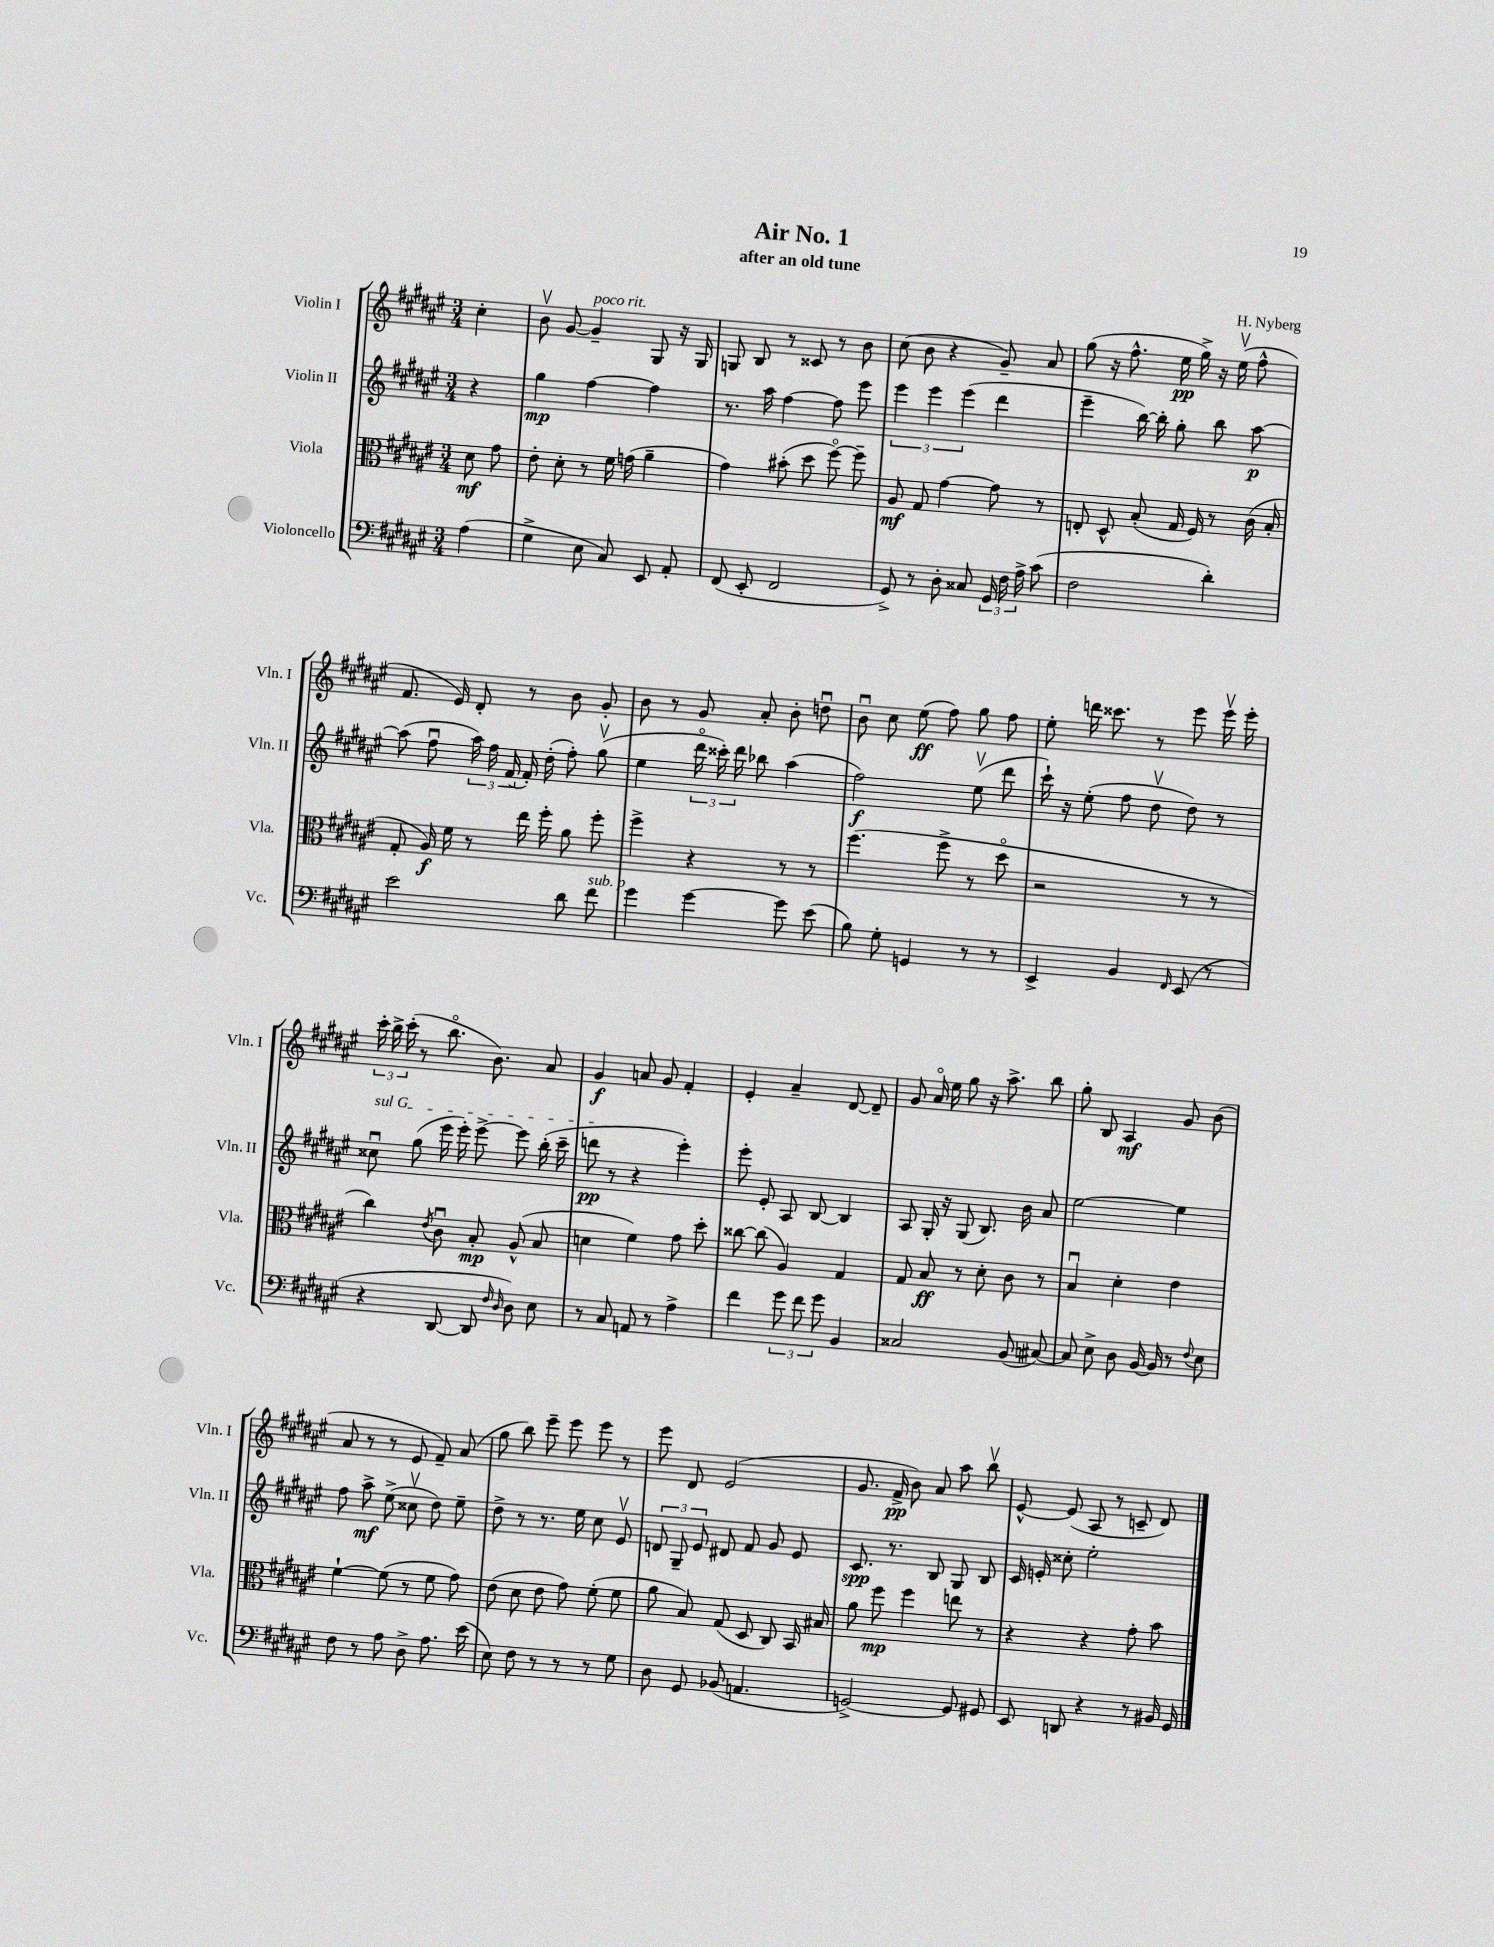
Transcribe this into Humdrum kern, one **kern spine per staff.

**kern	**kern	**dynam	**kern	**dynam	**kern	**dynam
*part4	*part3	*part3	*part2	*part2	*part1	*part1
*staff4	*staff3	*staff3	*staff2	*staff2	*staff1	*staff1
*I"Violoncello	*I"Viola	*	*I"Violin II	*	*I"Violin I	*
*I'Vc.	*I'Vla.	*	*I'Vln. II	*	*I'Vln. I	*
*clefF4	*clefC3	*	*clefG2	*	*clefG2	*
*k[f#c#g#d#a#e#]	*k[f#c#g#d#a#e#]	*	*k[f#c#g#d#a#e#]	*	*k[f#c#g#d#a#e#]	*
*M3/4	*M3/4	*	*M3/4	*	*M3/4	*
=	=	=	=	=	=	=
(4A#\	8d#\	mf	4r	.	4cc#'\	.
.	8g#\	.	.	.	.	.
=1	=1	=1	=1	=1	=1	=1
4G#^\	8e#'\	.	4gg#\	mp	8bv\	.
.	8d#'\	.	.	.	[8g#/	.
!	!	!	!	!	!LO:TX:a:i:t=poco rit.	!
8E#\	8r	.	[4ff#\	.	4g#~/]	.
8C#/)	16f#\	.	.	.	.	.
.	(16gn\	.	.	.	.	.
8EE#/	4a#~\	.	4ff#\]	.	8G#/	.
8AA#'/	.	.	.	.	16r	.
.	.	.	.	.	16G#/	.
=2	=2	=2	=2	=2	=2	=2
(8FF#/	4g#\)	.	8.r	.	8Gn/	.
8EE#'/	.	.	.	.	8B/	.
.	.	.	16aa#\	.	.	.
2FF#/	(8b#X'\	.	[4ff#\	.	8r	.
.	8dd#\	.	.	.	8c##X/	.
.	[8ff#\)	.	8ff#\]	.	8r	.
.	8ff#~\]	.	8eee#\	.	8b\	.
=3	=3	=3	=3	=3	=3	=3
8GG#^/)	8A#/	mf	6eee#\	.	(8cc#\	.
8r	8G#/	.	.	.	8b\	.
.	.	.	6eee#\	.	.	.
8D#'\	[4g#\	.	.	.	4r	.
.	.	.	(6eee#\	.	.	.
8C##X/	.	.	.	.	.	.
24GG#/	8g#\]	.	4ddd#\	.	8g#~/)	.
24F#\	.	.	.	.	.	.
24A#^\	.	.	.	.	.	.
(8c#\	8r	.	.	.	8a#/	.
=4	=4	=4	=4	=4	=4	=4
2F#\	8En'/	.	4eee#~\	.	(8gg#\	.
.	8D#^^/	.	.	.	16r	.
.	.	.	.	.	8.ff#^^\	.
.	(8B'/	.	[16bb\)	.	.	.
.	.	.	16bb'\]	.	.	.
.	16G#/	.	8gg#'\	.	16ee#\	pp
.	16F#/)	.	.	.	16gg#^\)	.
4d#'\)	8r	.	8bb\	.	16r	.
.	.	.	.	.	(16ee#v\	.
.	(16c#\	.	[8aa#\	p	8ff#^^\	.
.	16B'/	.	.	.	.	.
!!LO:LB:g=z
=5	=5	=5	=5	=5	=5	=5
2e#\	8G#'/	.	(8aa#\]	.	8.f#/	.
.	16A#/)	f	8ff#u\	.	.	.
.	16f#\	.	.	.	16e#/)	.
.	8r	.	24aa#\)	.	8d#'/	.
.	.	.	24ff#\	.	.	.
.	.	.	(24f#/	.	.	.
.	16ee#\	.	16f#'/)	.	8r	.
.	16ff#'\	.	(16dd#'\	.	.	.
8d#\	8a#\	.	8ff#'\)	.	8b\	.
!LO:TX:a:i:t=sub. p	!	!	!	!	!	!
8f#\	8ff#'\	.	(8gg#v\	.	8g#'/	.
=6	=6	=6	=6	=6	=6	=6
4g#\	4ff#^\	.	4ee#\	.	8b\	.
.	.	.	.	.	8r	.
[4g#\	4r	.	24ddd#\	.	8g#/	.
.	.	.	24ccc##X'\)	.	.	.
.	.	.	24ddd#\	.	.	.
.	.	.	8bb-X\	.	8a#'/	.
8g#\]	8r	.	(4aa#\	.	8b'\	.
(8e#\	8r	.	.	.	8ddnu\	.
=7	=7	=7	=7	=7	=7	=7
8B\)	(4.ff#\	.	2ff#\)	f	8bu\	.
8G#'\	.	.	.	.	8cc#\	.
4GGn/	.	.	.	.	(8ee#\	ff
.	8ff#^\	.	.	.	8ff#\)	.
8r	8r	.	(8ee#v\	.	8gg#\	.
8r	8dd#\	.	8ddd#\	.	8ff#\	.
=8	=8	=8	=8	=8	=8	=8
4EE#^/	2r	.	16ccc#`\)	.	8ee#'\	.
.	.	.	16r	.	.	.
.	.	.	(8ee#'\	.	16dddn\	.
.	.	.	.	.	8.ccc##X\	.
4BB/	.	.	8ff#\	.	.	.
.	.	.	8dd#v\	.	8r	.
16qqFF#/	.	.	.	.	.	.
(8EE#/	8r	.	8dd#\)	.	8eee#\	.
8r	8r	.	8r	.	16eee#v\	.
.	.	.	.	.	16eee#'\	.
!!LO:LB:g=z
=9	=9	=9	=9	=9	=9	=9
!	!	!	!LO:TX:a:i:t=sul G	!	!	!
4r	4cc#\)	.	8cc##Xu\	.	24ccc#'\	.
.	.	.	.	.	24bb^\	.
.	.	.	.	.	(24ccc#'\	.
.	.	.	(8gg#\	.	8r	.
.	8qe#/	.	.	.	.	.
[8DD#/	8c#u\	.	16eee#\	.	8.bb\	.
.	.	.	16eee#'\)	.	.	.
8DD#/]	8B'/	mp	[8eee#^\	.	.	.
.	.	.	.	.	8.b\)	.
16qqF#/	.	.	.	.	.	.
16qqD#/	.	.	.	.	.	.
8D#\)	(8A#^^/	.	8eee#\]	.	.	.
8E#\	8B/	.	(16bb'\	.	8a#/	.
.	.	.	16ccc#~\	.	.	.
=10	=10	=10	=10	=10	=10	=10
8r	4dn\	.	8dddn\	pp	4g#/	f
8C#/	.	.	8r	.	.	.
8AAn/	4f#\)	.	4r	.	8an/	.
8r	.	.	.	.	8g#/	.
4A#^\	8g#\	.	4eee#'\)	.	4f#'/	.
.	8dd#'\	.	.	.	.	.
=11	=11	=11	=11	=11	=11	=11
4f#\	[8cc##X\	.	8eee#'\	.	4e#'/	.
.	(8cc##\]	.	8e#'/	.	.	.
12g#\	4A#/)	.	8A#/	.	4a#~/	.
12f#\	.	.	.	.	.	.
.	.	.	[8B/	.	.	.
12g#\	.	.	.	.	.	.
4BB/	4G#/	.	4B/]	.	[8d#/	.
.	.	.	.	.	8d#~/]	.
=12	=12	=12	=12	=12	=12	=12
2C##X/	8G#/	.	8A#/	.	8g#/	.
.	8B/	ff	16G#'/	.	16a#/	.
.	.	.	16r	.	16ee#\	.
.	8r	.	(8G#/	.	8gg#\	.
.	8d#'\	.	8.B/)	.	16r	.
.	.	.	.	.	8.aa#^\	.
(8BB/	8c#\	.	.	.	.	.
.	.	.	16b\	.	.	.
[8C#X/)	8r	.	8a#/	.	8bb\	.
=13	=13	=13	=13	=13	=13	=13
8C#/]	4Bu/	.	[2ee#\	.	8gg#'\	.
8E#^\	.	.	.	.	8B/	.
8D#\	4d#'\	.	.	.	4A#/	mf
[16BB/	.	.	.	.	.	.
16BB/]	.	.	.	.	.	.
8r	4e#\	.	4ee#\]	.	8g#/	.
8qqF#/	.	.	.	.	.	.
8E#\	.	.	.	.	(8b\	.
!!LO:LB:g=z
=14	=14	=14	=14	=14	=14	=14
8F#\	[4f#`\	.	8ff#\	.	8a#/	.
8r	.	.	8aa#^\	mf	8r	.
8A#\	(8f#\]	.	(8ee#^\	.	8r	.
8D#^\	8r	.	8cc##Xv\	.	8e#/	.
8.A#\	8f#\	.	8dd#\)	.	8f#~/)	.
.	8g#\)	.	8ee#~\	.	(8a#/	.
(16e#\	.	.	.	.	.	.
=15	=15	=15	=15	=15	=15	=15
8E#\)	(8e#\	.	8dd#^\	.	8gg#\	.
8F#\	8d#\	.	8r	.	8bb\)	.
8r	8e#\	.	8.r	.	8eee#~\	.
8r	8g#\)	.	.	.	8eee#\	.
.	.	.	16ee#\	.	.	.
8r	(8f#'\	.	8cc#\	.	8eee#\	.
8G#\	8f#\	.	8e#v/	.	8r	.
=16	=16	=16	=16	=16	=16	=16
8D#\	8a#\	.	12dn/	.	8eee#\	.
.	.	.	12G#~/	.	.	.
8GG#/	8B/)	.	.	.	8d#/	.
.	.	.	12e#/	.	.	.
(8BB-X/	(8G#/	.	8d#X/	.	(2e#/	.
4.AAn/	8D#/	.	8f#/	.	.	.
.	8C#/)	.	8g#/	.	.	.
.	16BB/	.	8e#/	.	.	.
.	16B#X/	.	.	.	.	.
=17	=17	=17	=17	=17	=17	=17
[2GGn^/)	8a#\	.	8.c#/	spp	8.g#/	.
.	8ff#\	mp	.	.	.	.
.	.	.	8.r	.	16f#^/	pp
.	4ff#\	.	.	.	8b\)	.
.	.	.	8B/	.	8a#/	.
8GG/]	8een\	.	8G#/	.	8aa#\	.
8GG#X/	8r	.	8B/	.	8bbv\	.
=18	=18	=18	=18	=18	=18	=18
8EE#/	4r	.	16c#/	.	[8e#^^/	.
.	.	.	16en'/	.	.	.
8DDn/	.	.	8cc##X'\	.	(8e#/]	.
4r	4r	.	2ee#'\	.	8A#/	.
.	.	.	.	.	8r	.
8r	8g#'\	.	.	.	8cn~/	.
16BB#X/	8b\	.	.	.	8d#/)	.
16GG#/	.	.	.	.	.	.
==	==	==	==	==	==	==
*-	*-	*-	*-	*-	*-	*-
